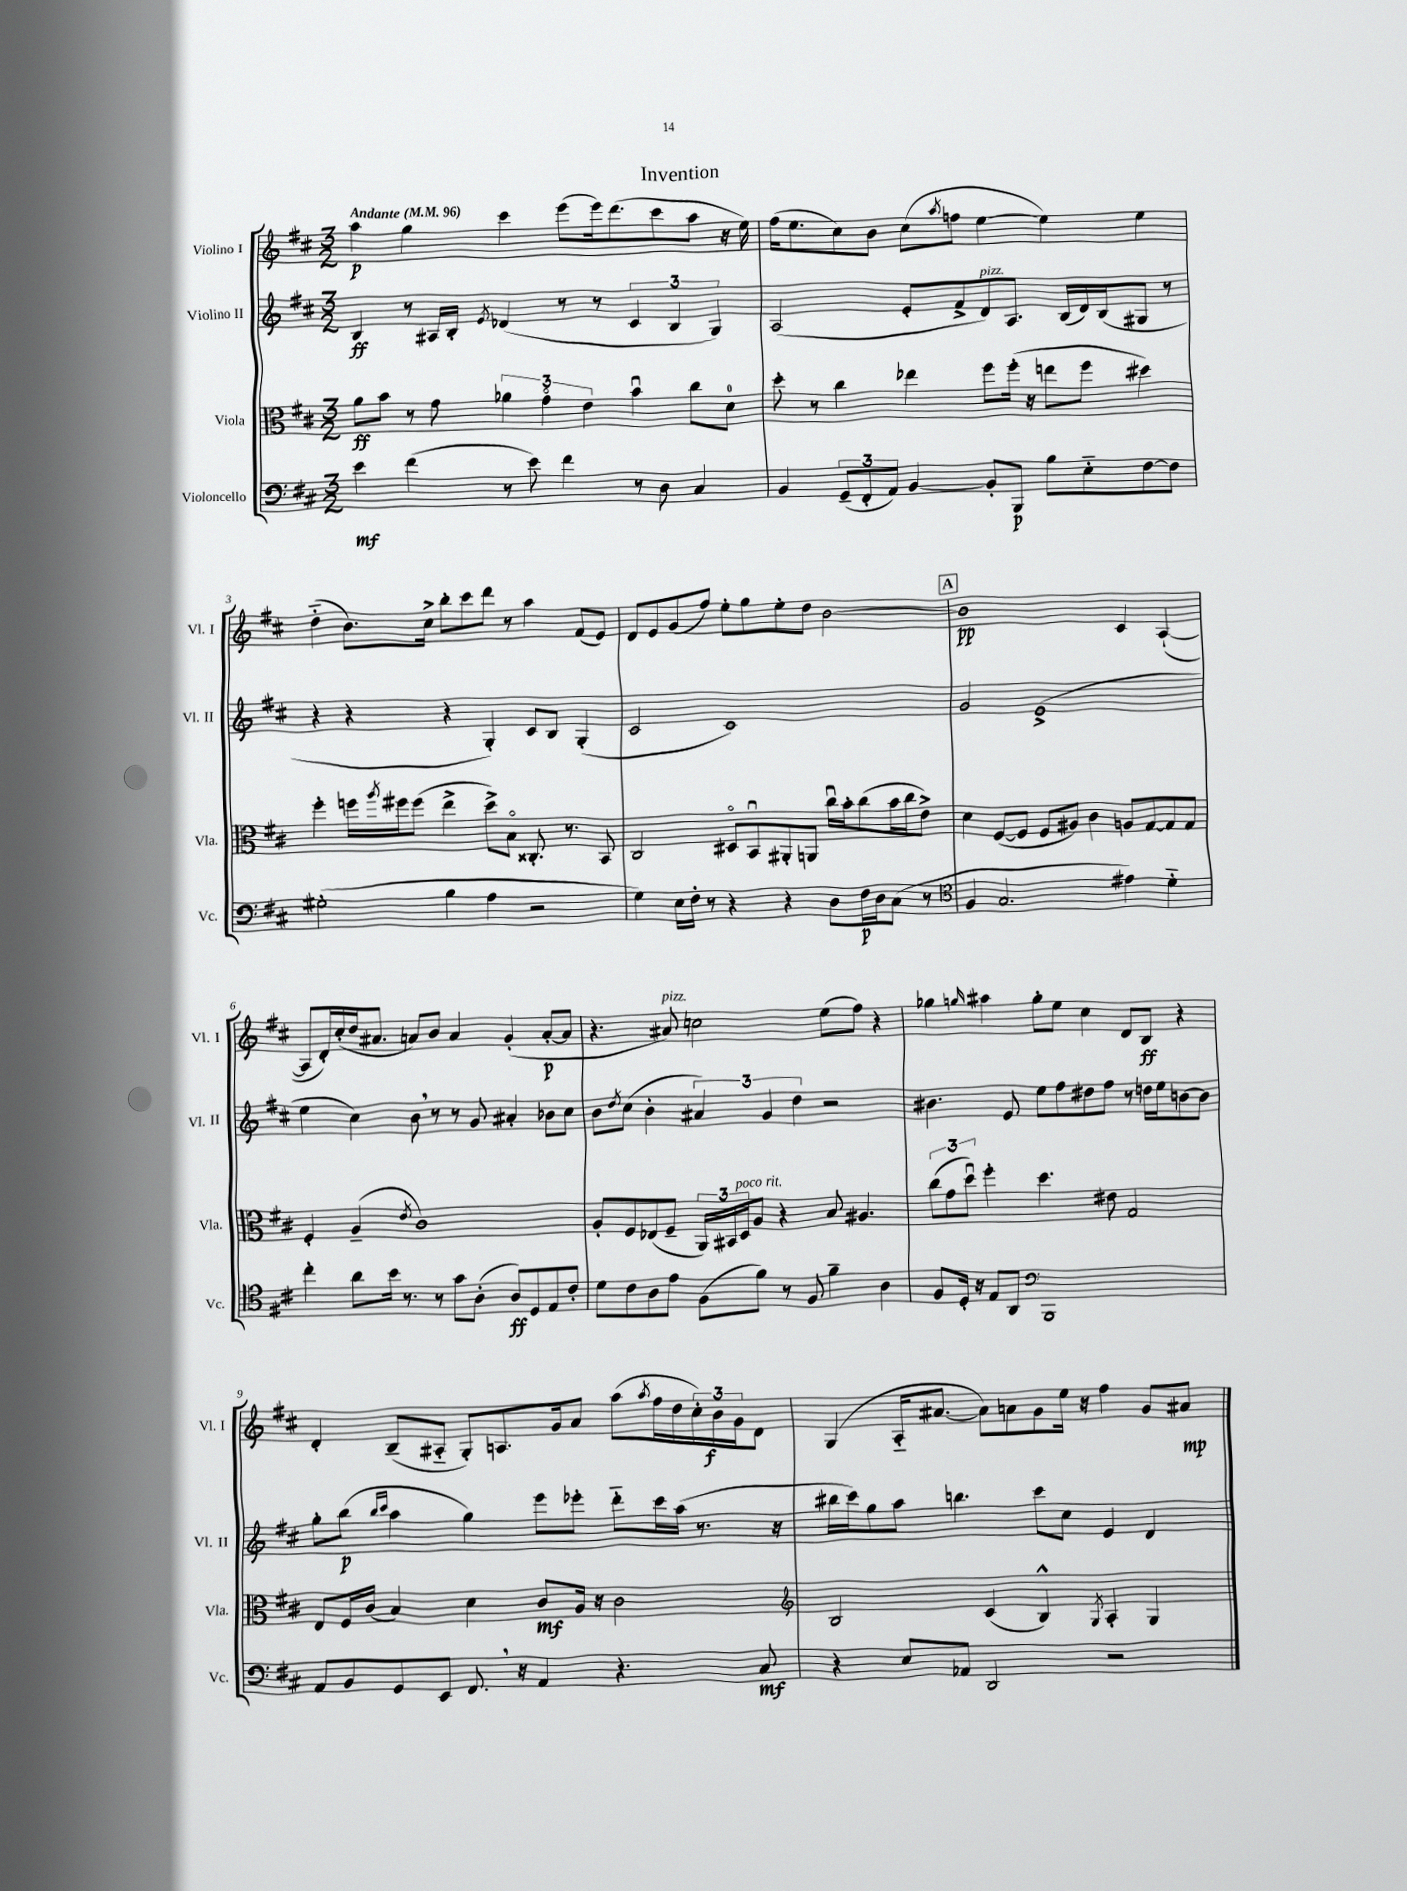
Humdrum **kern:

**kern	**kern	**kern	**kern
*staff4	*staff3	*staff2	*staff1
*clefF4	*clefC3	*clefG2	*clefG2
*k[f#c#]	*k[f#c#]	*k[f#c#]	*k[f#c#]
*M3/2	*M3/2	*M3/2	*M3/2
*MM96	*MM96	*MM96	*MM96
4e	8a	4B	4aa
.	8b	.	.
(4f#	8r	8r	4gg
.	8g	16A#	.
.	.	16B'	.
.	.	8qe	.
8r	6a-	(4d-	4ccc#
8e)	.	.	.
.	6go	.	.
4f#	.	8r	(8eee
.	6e	.	.
.	.	8r	16eee)
.	.	.	(8.ddd
8r	4bu	6c#	.
8D	.	.	8ccc#
.	.	6B	.
4C#	8cc#	.	8aa
.	.	6G)	.
.	8d	.	16r
.	.	.	16ee)
=	=	=	=
4BB	8dd'	(2A	(16ff#
.	.	.	8.ee
.	8r	.	.
(12GG~	4cc#	.	8cc#)
12FF#'	.	.	.
.	.	.	8b
12AA)	.	.	.
[4BB	4ee-	8e'	(8cc#
.	.	.	8qaa
.	.	8f#^	8ff
8BB']	8ff#	8d)	[4ee
8BBB	(16ff#'	8.A	.
.	16r	.	.
8B	8ee	.	4ee])
.	.	(16B	.
8E'~	8ff#	16d)	.
.	.	(16B	.
[8F#	4dd#)	8G#	4ee
8F#]	.	8r	.
=	=	=	=
(2G#'	4ff#'	4r	(4dd'~
.	16ff	4r	8.b)
.	8qaa	.	.
.	16ff#	.	.
.	(8ff#	.	.
.	.	.	16cc#^
4B	4ee^	4r	8bb'
.	.	.	8ccc#
4A	8dd^)	4G')	8ddd
.	8Bo	.	8r
2r	8.C##'	8c#	4aa
.	.	8B	.
.	8.r	.	.
.	.	(4G'	(8f#
.	8BB	.	8e)
=	=	=	=
4G)	2C#	2c#	8d
.	.	.	8e
16E	.	.	(8g
16F#'	.	.	.
8r	.	.	8ff#)
4r	8D#o	1c#)	8ee'
.	8BBu	.	8gg
4r	8AA#'	.	8ee'
.	8AA	.	8dd
8D	16cc#u	.	[2b
.	16b'	.	.
16F#	(8cc#	.	.
16D	.	.	.
(8C#	16b	.	.
.	16cc#	.	.
8r	8e^)	.	.
=	=	=	=
*clefC4	*	*	*
4F#	4d	2g	1b]
2.G	([8F#	.	.
.	8F#]	.	.
.	8F#	(1e^	.
.	8A#)	.	.
.	4c#	.	.
4e#)	8A	.	4c#
.	[8G	.	.
4d'~	8G]	.	([4A`
.	8G	.	.
=	=	=	=
4cc#'	4F#'	4ee	8A]
.	.	.	16d')
.	.	.	(16cc#'
8a	(4A~	4cc#)	16dd
.	.	.	8.a#
16b	.	.	.
8.r	.	.	.
.	8qe	.	.
.	1c#)	8b	8a)
8r	.	8r	8b
8g	.	8r	4a
(8A'	.	8g	.
8A)	.	4a#'	(4g'
8D	.	.	.
8E	.	8b-	[8a'
8c#'	.	8cc#	8a]
=	=	=	=
8d	8A'	8b	4.r
.	.	8qdd	.
8c#	8F#	(8cc#	.
8A	(8E-	4b'	.
8e	8F#~	.	8a#)
(8F#	24AA)	6a#)	2cc
.	24BB#	.	.
.	24D	.	.
8f#)	8A	.	.
.	.	6g	.
8r	4r	.	.
.	.	6dd	.
8F#	.	.	.
4f#~	8B	2r	(8ee
.	4.A#	.	8ff#)
4A	.	.	4r
=	=	=	=
8F#	(12cc#	4.b#	4gg-
.	12g	.	.
16D'	.	.	.
.	12ddu)	.	.
16r	.	.	.
.	.	.	16qqgg
8E	4ff#'	.	4aa#
8AA	.	8e	.
*clefF4	*	*	*
1BBB	4.dd	8ee	8gg'
.	.	8ff#	8ee
.	.	8dd#	4cc#
.	8e#	8ff#	.
.	2G	8r	8d
.	.	16dd	8B
.	.	16ee	.
.	.	[8b	4r
.	.	8b]	.
=	=	=	=
8AA	8E	8gg'	4d'
8BB	16F#	(8bb	.
.	(16c#	.	.
.	.	16qqbb	.
.	.	16qqccc#	.
8GG	4B)	4aa	(8B~
8EE	.	.	8A#'~
8.FF#	4d	4gg)	8G')
.	.	.	8.A
16r	.	.	.
4AA	8c#	8eee	.
.	.	.	16g
.	16A	8eee-'	8a
.	16r	.	.
4.r	2c#	8ddd'~	(8aa
.	.	.	8qaa
.	.	16ccc#	16ff#
.	.	(16aa	16dd
.	.	8.r	24cc#')
.	.	.	24b
.	.	.	24g
8C#	.	.	8d
.	.	16r	.
=	=	=	=
*	*clefG2	*	*
4r	2B	16bb#	(4G
.	.	16ccc#)	.
.	.	8gg	.
8E	.	8aa	16A'~
.	.	.	[8.a#
8AA-	.	4.bb	.
2DD	(4c#	.	8a#])
.	.	.	8a
.	4B^^)	8ccc#	8g
.	.	8cc#	16ee
.	.	.	16r
.	8qG	.	.
2r	4A'	4e	4ff#
.	4G	4d	8g
.	.	.	8a#
==	==	==	==
*-	*-	*-	*-
